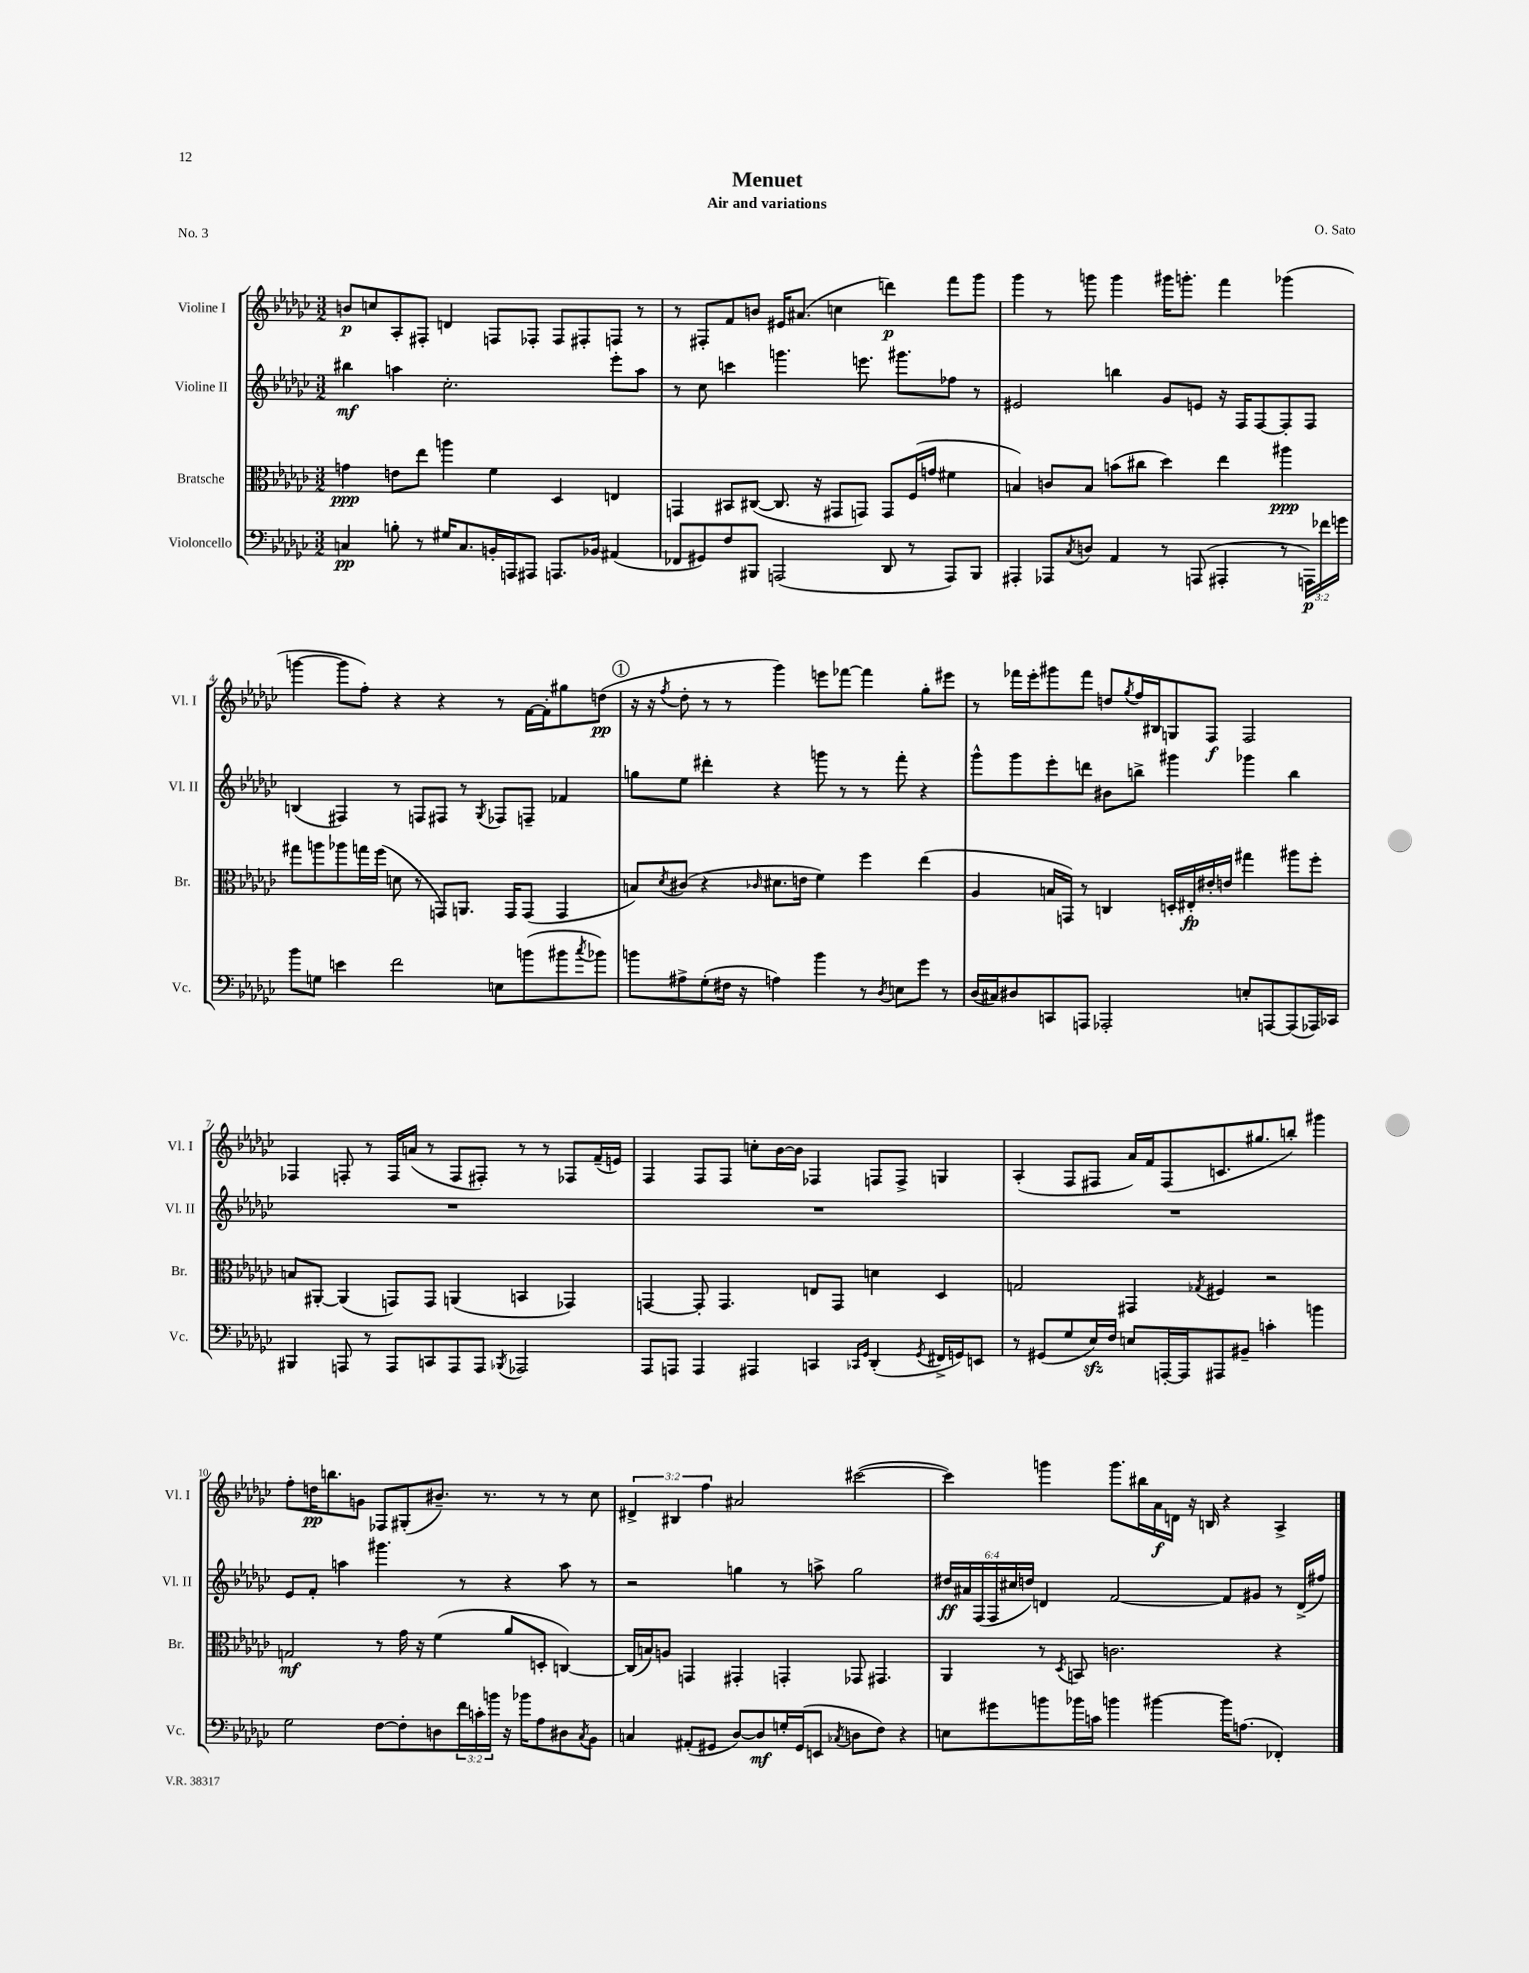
\header { title = "Menuet" composer = "O. Sato" subtitle = "Air and variations" piece = "No. 3" }
<<
\new StaffGroup <<
\new Staff = "s0" \with { instrumentName = "Violine I" shortInstrumentName = "Vl. I" } {
    \clef treble \key ges \major \numericTimeSignature \time 3/2 \override Staff.TupletNumber.text = #tuplet-number::calc-fraction-text
    b'8\p c''8 aes8-. fis8-. d'4 f8 fes8-. fes8 fis8-. f8 r8 |
    r8 fis8-. f'8 b'8 eis'16 ais'8.( c''4 d'''4\p) f'''8 ges'''8 |
    ges'''4 r8 g'''8 g'''4 gis'''16 g'''8.-. f'''4 ges'''4( |
    g'''4~ g'''8 f''8-.) r4 r4 r8 f'16~ f'16-. gis''8 d''8\pp( |
    \mark \markup { \circle "1" } r16 r16 \acciaccatura { f''8 } des''8-. r8 r8 ges'''4) e'''8 fes'''8~ fes'''4 ges''8-. eis'''8 |
    r8 fes'''16 ees'''16-. gis'''8 fes'''8 d''8 \acciaccatura { ges''8 } f''16 bis16 g8 f8\f f2 |
    fes4 f8-. r8 f16 a'16( r8 f8 fis8-.) r8 r8 fes8 f'16--( e'16) |
    f4 f8 f8 c''8-. bes'16~ bes'16 fes4 f8 f8-> g4 |
    aes4-.( f8 fis8 aes'16) f'16 fis8( c'8. gis''8. b''8-.) gis'''4 |
    f''8-. d''16\pp b''8. g'8 fes8 gis8-.( bis'8.--) r8. r8 r8 ces''8 |
    \tuplet 3/2 { dis'4-> bis4 f''4 } ais'2 cis'''2~( |
    cis'''4) g'''4 g'''8. bis''16 aes'16\f d'16 r16 b16 r4 aes4-> \bar "|." |
}
\new Staff = "s1" \with { instrumentName = "Violine II" shortInstrumentName = "Vl. II" } {
    \clef treble \key ges \major \numericTimeSignature \time 3/2 \override Staff.TupletNumber.text = #tuplet-number::calc-fraction-text
    bis''4\mf a''4 ces''2.-. ees'''8-. a''8 |
    r8 ces''8 c'''4 g'''4. e'''8. gis'''8. fes''8 r8 |
    eis'2 b''4 ges'8 e'8 r16 f16 f8~ f8-. f8 |
    b4( fis4) r8 f8 fis8 r8 \acciaccatura { ges8 } fes8 f8-- fes'4 |
    \mark \markup { \circle "1" } g''8 ees''8 dis'''4-. r4 g'''8 r8 r8 f'''8-. r4 |
    ges'''8-^ ges'''8 ees'''8-. d'''8 bis'8 b''8-> gis'''4 ges'''4 b''4 |
    R1. |
    R1. |
    R1. |
    ees'8 f'8-. a''4 gis'''4. r8 r4 a''8 r8 |
    r2 g''4 r8 a''8-> g''2 |
    \tuplet 6/4 { dis''16\ff ais'16 f16( f16 cis''16 d''16) } d'4 f'2~ f'8 gis'8 r8 d'16->( fis''16) \bar "|." |
}
\new Staff = "s2" \with { instrumentName = "Bratsche" shortInstrumentName = "Br." } {
    \clef alto \key ges \major \numericTimeSignature \time 3/2
    g'4\ppp e'8 ees''8 a''4 f'4 des4 e4 |
    g,4 bis,8 cis8~( cis8. r16 gis,8 g,8) g,8 f16( g'16 fis'4 |
    b4) c'8 b8 b'8( cis''8 des''4) ees''4 ais''4\ppp |
    gis''8 a''8 aes''8 g''16 f''16( d'8 r8 g,8) a,8. g,16 g,8( g,4 |
    \mark \markup { \circle "1" } b8) \acciaccatura { des'8 } cis'8( r4 \grace { ces'16 } dis'8. e'16 f'4) f''4 ees''4( |
    aes4 b16 g,16) r8 c4 d16-. eis16-.\fp eis'16-. e'16 gis''4 ais''8 f''8-. |
    b8 ais,8~-. ais,4( g,8) g,8 a,4( b,4 ges,4) |
    g,4~ g,8-. g,4. e8 g,8 d'4 des4 |
    g2 gis,4 \acciaccatura { ges8 } fis4 r2 |
    g2\mf r8 ges'16 r16 f'4( aes'8 d8-. c4~) |
    c16( b16) a8 g,4 gis,4-. g,4-. ges,8 gis,4. |
    aes,4 r8 \acciaccatura { des8 } b,8 c'2. r4 \bar "|." |
}
\new Staff = "s3" \with { instrumentName = "Violoncello" shortInstrumentName = "Vc." } {
    \clef bass \key ges \major \numericTimeSignature \time 3/2 \override Staff.TupletNumber.text = #tuplet-number::calc-fraction-text
    c4\pp b8-. r8 gis16 c8. b,16-. a,,16 ais,,8 a,,8. bes,16 ais,4( |
    fes,8 gis,8) f8 bis,,8 a,,2( des,8 r8 a,,8) bis,,8 |
    ais,,4-. aes,,8 \acciaccatura { ces8 } d8 aes,4 r8 a,,8( ais,,4-. r8 \tuplet 3/2 { a,,16\p) fes'16 g'16 } |
    bes'8 g8 e'4 f'2 e8 b'8( bis'8 \acciaccatura { ces''8 } bes'8) |
    \mark \markup { \circle "1" } b'8 ais8-> ges8-.( fis16 r16 a4) b'4 r8 \acciaccatura { des8 } e8 ges'8 r8 |
    des16( cis16) dis8 c,8 a,,8 aes,,2-. e8-. a,,8~ a,,8( aes,,16) ces,16 |
    bis,,4 a,,8 r8 a,,8 c,8 a,,8 a,,8 \acciaccatura { bes,,8 } aes,,2 |
    aes,,8 a,,8 a,,4 ais,,4 c,4 \grace { ces,16 ges,16 } des,4-.( \acciaccatura { ges,8 } fis,16-> g,16) e,8 |
    r8 gis,8( ges8 ees16\sfz) f16 e8 a,,16~-. a,,16 ais,,8 bis,8-- c'4-. b'4 |
    ges2 f8~ f8-. d8 \tuplet 3/2 { f'16 c'16-. b'16 } r16 bes'16 aes8 dis8 \acciaccatura { ces8 } bes,8 |
    c4 ais,8-.( gis,8 des8~) des8\mf g16-. gis,16( e,8 \acciaccatura { ces8 } d8 f8) r4 |
    e8 gis'8 b'8 bes'16 c'16 b'4 bis'4~ bis'16 a8.( fes,4-.) \bar "|." |
}
>>
>>
